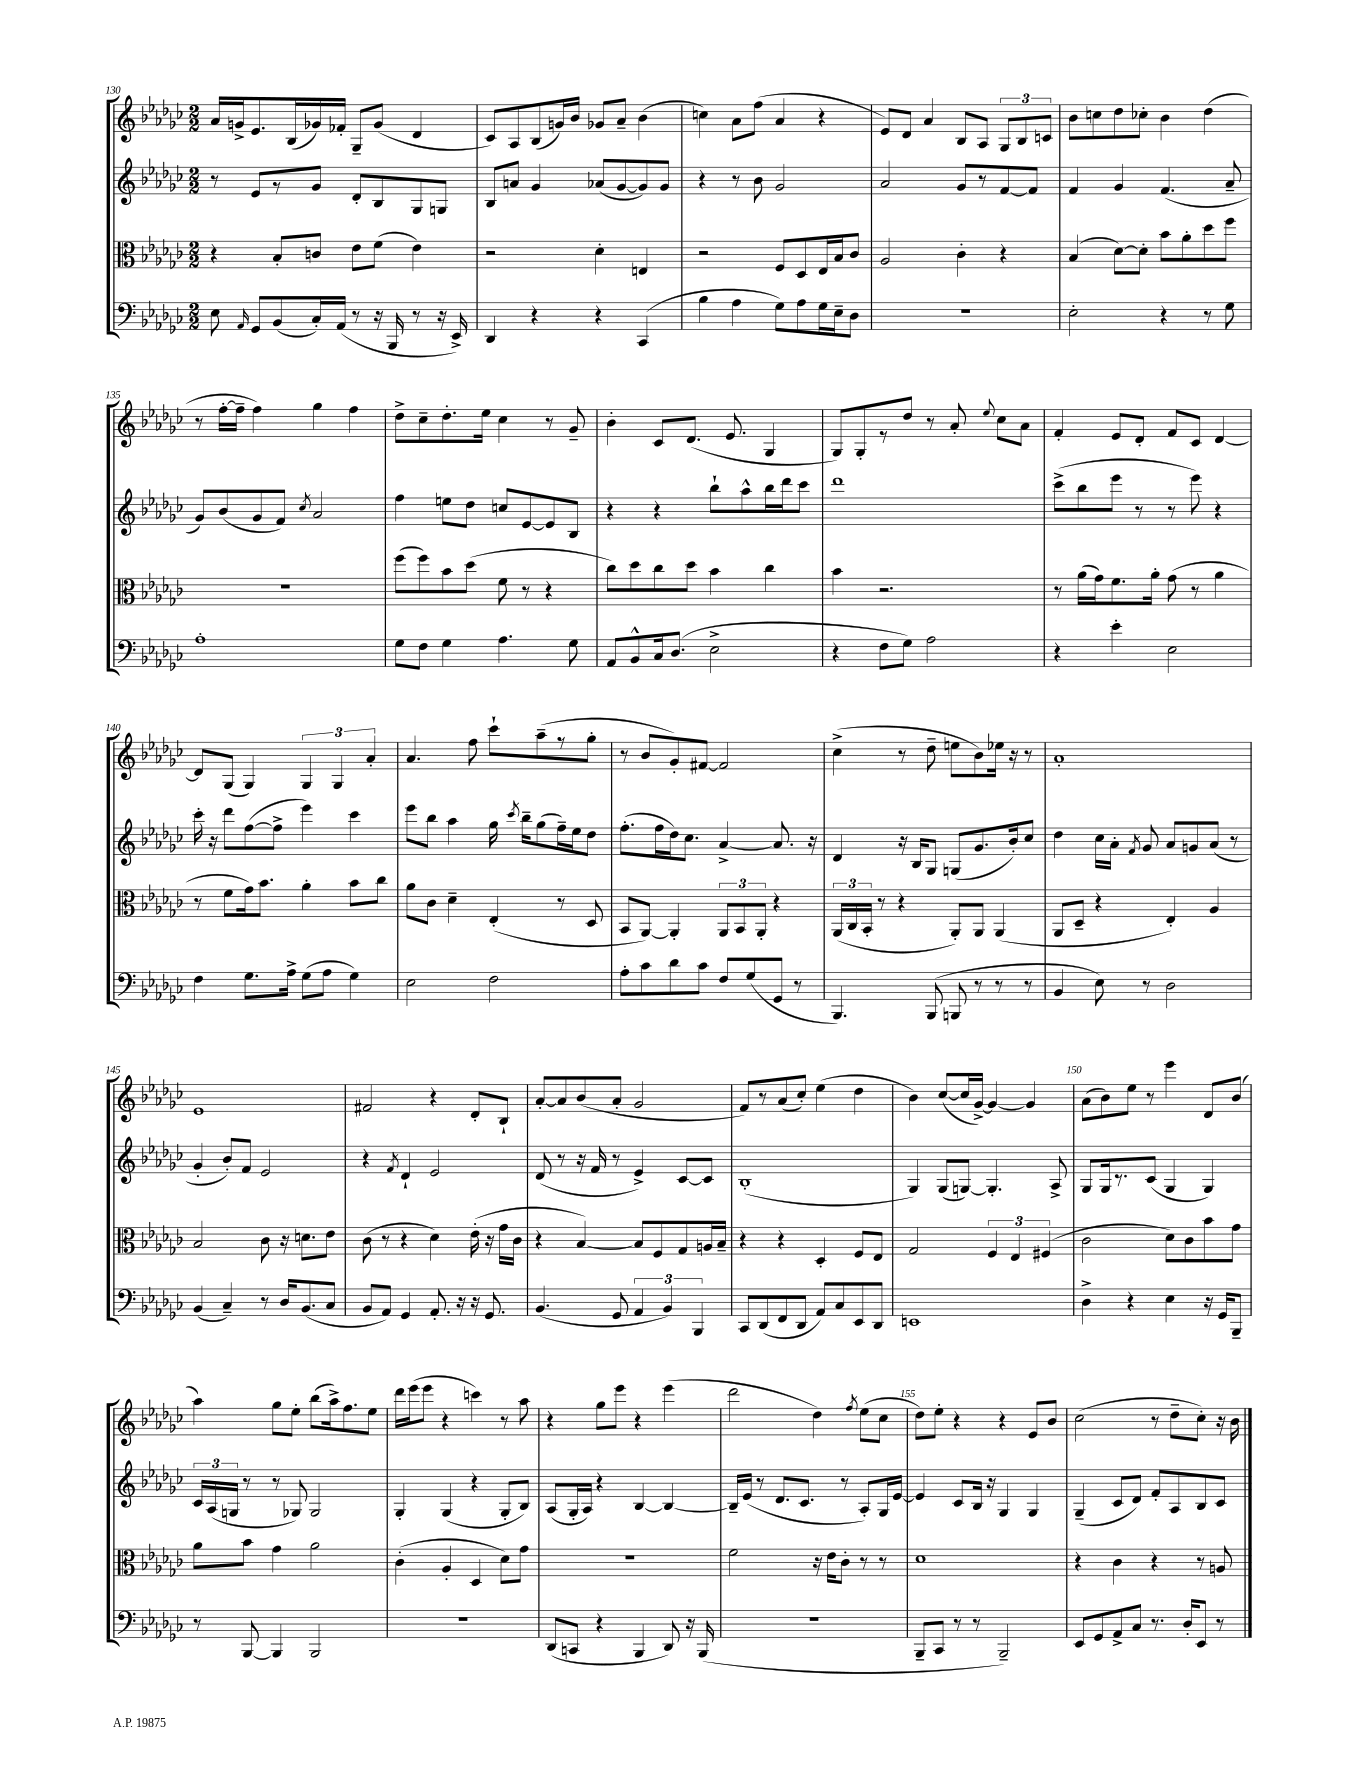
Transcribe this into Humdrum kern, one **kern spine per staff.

**kern	**kern	**kern	**kern
*staff4	*staff3	*staff2	*staff1
*clefF4	*clefC3	*clefG2	*clefG2
*k[b-e-a-d-g-c-]	*k[b-e-a-d-g-c-]	*k[b-e-a-d-g-c-]	*k[b-e-a-d-g-c-]
*M2/2	*M2/2	*M2/2	*M2/2
8E-\	4r	8r	16a-/LL
.	.	.	16g^/J
16qqAA-/	.	.	.
8GG-/L	.	8e-/L	8.e-/
(8BB-/	8B-'/L	8r	.
.	.	.	(16B-/L
16C-'/L)	8c/J	8g-/J	16g-/)
(16AA-/JJ	.	.	16f-'/JJ
8r	8e-\L	8d-'/L	8G-~/L
16r	(8f\J	8B-/	(8g-/J
16BBB-/	.	.	.
8r	4e-\)	8G-/	4d-/
16r	.	8G/J	.
16EE-^/)	.	.	.
=	=	=	=
4DD-/	2r	8B-/L	8c-/L)
.	.	8a/J	8A-/
4r	.	4g-/	(8B-/
.	.	.	16g/L)
.	.	.	16b-/JJ
4r	4d-'\	(8a-/L	8g-/L
.	.	[8g-/	8a-~/J
(4CC-/	4E/	8g-/])	(4b-\
.	.	8g-/J	.
=	=	=	=
4B-\	2r	4r	4cc\)
4A-\	.	8r	8a-\L
.	.	8b-\	(8ff\J
8G-\L)	8F/L	2g-/	4a-/
8A-\	8D-/	.	.
16G-\L	16E-/L	.	4r
16E-~\J	16B-/J	.	.
8D-\J	8c-/J	.	.
=	=	=	=
1r	2A-/	2a-/	8e-/L)
.	.	.	8d-/J
.	.	.	4a-/
.	4c-'\	8g-/L	8B-/L
.	.	8r	8A-/J
.	4r	[8f/	12G-/L
.	.	.	12B-/
.	.	8f/]J	.
.	.	.	12c/J
=	=	=	=
2E-'\	(4B-/	4f/	8b-\L
.	.	.	8cc\
.	[8d-\L)	4g-/	8dd-\
.	8d-'\]J	.	8cc-'\J
4r	8b-\L	(4.f/	4b-\
.	8a-'\	.	.
8r	8dd-\	.	(4dd-\
8G-\	8ff\J	8a-~/	.
=	=	=	=
1A-'	1r	8g-/L)	8r
.	.	(8b-/	[16ff'\LL
.	.	.	16ff~\]JJ
.	.	8g-/	4ff\)
.	.	8f/J)	.
.	.	8qcc-/	.
.	.	2a-/	4gg-\
.	.	.	4ff\
=	=	=	=
8G-\L	(8ff\L	4ff\	8dd-^\L
8F\J	8ff\)	.	8cc-~\
4G-\	8b-\	8ee\L	8.dd-'\
.	(8dd-\J	8dd-\J	.
.	.	.	16ee-\Jk
4.A-\	8f\	8cc/L	4cc-\
.	8r	[8e-/	.
.	4r	8e-/]	8r
8G-\	.	8B-/J	8g-~/
=	=	=	=
8AA-/L	8cc-\L)	4r	4b-'\
8BB-^^/	8dd-\	.	.
16C-/k	8cc-\	4r	8c-/L
(8.D-/J	.	.	.
.	8dd-\J	.	(8.d-/J
2E-^\	4b-\	8bb-`\L	.
.	.	.	8.e-/
.	.	8aa-^^\	.
.	4cc-\	16bb-\L	4G-/
.	.	16ddd-\J	.
.	.	8ccc-\J	.
=	=	=	=
4r	4b-\	1ddd-	8G-/L)
.	.	.	8G-'/
8F\L	2.r	.	8r
8G-\J)	.	.	8dd-/J
2A-\	.	.	8r
.	.	.	8a-'/
.	.	.	8qqee-/
.	.	.	8cc-\L
.	.	.	8a-\J
=	=	=	=
4r	8r	(8ccc-^\L	4f'/
.	(16a-\LL	8bb-\	.
.	16g-\J)	.	.
4e-'\	8.f\	8eee-\J	8e-/L
.	.	8r	8d-'/J
.	16a-'\Jk	.	.
2E-\	(8g-\	8r	8f/L
.	8r	8eee-\)	8c-/J
.	4a-\	4r	[4d-/
=	=	=	=
4F\	8r	16ccc-'\	8d-/]L
.	.	16r	.
.	8f\L	8ddd-\L	(8G-/J
8.G-\L	16g-\k)	([8ff\	4G-/)
.	8.b-\J	.	.
.	.	8ff^\]J	.
16A-^\Jk	.	.	.
(8G-\L	4a-'\	4eee-\)	6G-/
8A-\J	.	.	.
.	.	.	6G-/
4G-\)	8b-\L	4ccc-\	.
.	.	.	6a-'/
.	8cc-\J	.	.
=	=	=	=
2E-\	8a-\L	8eee-\L	4.a-/
.	8c-\J	8bb-\J	.
.	4d-~\	4aa-\	.
.	.	.	8ff\
2F\	(4E-'/	16gg-\	8ccc-`\L
.	.	8qccc-/	.
.	.	16bb-~\LK	.
.	.	(8gg-\	(8aa-~\
.	8r	16ff~\L)	8r
.	.	16ee-\J	.
.	8D-/	8dd-\J	8gg-'\J
=	=	=	=
8A-'\L	8BB-/L	(8.ff'\L	8r
8c-\	[8AA-/J)	.	8b-/L
.	.	16ff\L	.
8d-\	4AA-'/]	16dd-\J)	8g-'/)
.	.	8.cc-\J	.
8c-\J	.	.	[8f#/J
8F/L	12AA-/L	[4a-^/	2f#/]
.	12BB-/	.	.
(8G-/	.	.	.
.	12AA-'/J	.	.
8GG-/J	4r	8.a-/]	.
8r	.	.	.
.	.	16r	.
=	=	=	=
4.BBB-/)	(24AA-/LL	4d-/	(4cc-^\
.	24C-/	.	.
.	24BB-'/JJ	.	.
.	8r	.	.
.	4r	16r	8r
.	.	16B-/LK	.
(8BBB-/	.	8G-/J	8dd-~\
8BBB/	8AA-'/L)	(8G/L	8ee\L
8r	8AA-/J	8.g-/	8b-\)
8r	(4AA-/	.	16ee-\Jk
.	.	16b-'/k)	16r
8r	.	8cc-/J	8r
=	=	=	=
4BB-/	8AA-/L	4dd-\	1a-'
.	8D-~/J	.	.
8E-\)	4r	16cc-\LL	.
.	.	16a-'\JJ	.
.	.	8qf/	.
8r	.	8g-/	.
2D-\	4E-'/)	8a-/L	.
.	.	8g/	.
.	4A-/	(8a-/J	.
.	.	8r	.
=	=	=	=
(4BB-/	2B-/	4g-'/	1e-
4C-~/)	.	8b-'/L)	.
.	.	8f/J	.
8r	8c-\	2e-/	.
16D-/LK	16r	.	.
(8.BB-/	8.d\L	.	.
8C-/J	8e-\J	.	.
=	=	=	=
8BB-/L	(8c-\	4r	2f#/
8AA-/J)	8r	.	.
.	.	8qf/	.
4GG-/	4r	4d-`/	.
8.AA-'/	4d-\)	2e-/	4r
16r	.	.	.
16r	(16e-'\	.	8d-'/L
8.GG-/	16r	.	.
.	16g-\LL	.	8B-`/J
.	16c-\JJ	.	.
=	=	=	=
(4.BB-/	4r	(8d-/	[8a-'/L
.	.	8r	8a-/]
.	[4B-/)	16r	(8b-/
.	.	16f/	.
8GG-/	.	8r	8a-'/J
6AA-/	8B-/]L	4e-^/)	2g-/
.	8F/	.	.
6BB-/)	.	.	.
.	8G-/	[8c-/L	.
6BBB-/	.	.	.
.	16A/L	8c-/]J	.
.	16B-~/JJ	.	.
=	=	=	=
8CC-/L	4r	(1B-'	8f/L)
(8DD-/	.	.	8r
8FF/	4r	.	(8a-/
8DD-/J	.	.	8cc-'/J)
8AA-/L)	4D-'/	.	(4ee-\
8C-/	.	.	.
8EE-/	8F/L	.	4dd-\
8DD-/J	8E-/J	.	.
=	=	=	=
1EE	2G-/	4G-/)	4b-\)
.	.	(8G-/L	([8cc-/L
.	.	[8G/J)	16cc-/]L
.	.	.	[16g-^/JJ)
.	6F/	4.G'/]	4g-/_
.	6E-/	.	.
.	.	.	4g-/]
.	(6F#/	.	.
.	.	8A-^/	.
=	=	=	=
4D-^\	2c-\	8G-/L	(8a-\L
.	.	16G-/k	8b-\)
.	.	8.r	.
4r	.	.	8ee-\J
.	.	(8c-/J	8r
4E-\	8d-\L)	4G-/	4eee-\
.	8c-\	.	.
16r	8b-\	4G-/)	8d-/L
16GG-/LK	.	.	.
8BBB-~/J	8g-\J	.	(8b-/J
=	=	=	=
8r	8a-\L	24c-/LL	4aa-\)
.	.	(24A-/	.
.	.	24G/JJ	.
[8BBB-/	8b-\J	8r	.
4BBB-/]	4g-\	8r	8gg-\L
.	.	8G-/)	8ee-'\J
2BBB-/	2a-\	2G-/	(8bb-\L
.	.	.	16aa-^\k)
.	.	.	8.ff\
.	.	.	8ee-\J
=	=	=	=
1r	(4c-'\	4G-'/	16ddd-\LL
.	.	.	(16eee-\J
.	.	.	8eee-\J
.	4A-'/	(4G-/	4r
.	4D-/	4r	4ccc\)
.	8d-\L)	8G-'/L	8r
.	8g-\J	8B-/J)	8aa-\
=	=	=	=
(8DD-/L	1r	(8A-/L	4r
8CC/J	.	16G-'/L	.
.	.	16A-/JJ)	.
4r	.	4r	8gg-\L
.	.	.	8eee-\J
4BBB-/	.	[4B-/	4r
8DD-/)	.	4B-/_	(4eee-\
16r	.	.	.
(16BBB-/	.	.	.
=	=	=	=
1r	2f\	16B-~/]LL	2ddd-\
.	.	(16e-/JJ	.
.	.	8r	.
.	.	8.d-/L	.
.	.	8.c-/J	.
.	16r	.	4dd-\)
.	16e-\LK	.	.
.	8c-'\J	8r	.
.	.	.	8qff/
.	8r	8A-'/L)	(8ee-\L
.	8r	16G-/L	8cc-\J
.	.	[16e-/JJ	.
=	=	=	=
8BBB-~/L	1d-	4e-/]	8dd-\L)
8CC-/J	.	.	8ee-'\J
8r	.	8c-/L	4r
8r	.	16B-/Jk	.
.	.	16r	.
2BBB-~/)	.	4G-/	4r
.	.	4G-/	8e-/L
.	.	.	8b-/J
=	=	=	=
8EE-/L	4r	(4G-~/	(2cc-\
8GG-/	.	.	.
8AA-^/	4c-\	8c-/L	.
8C-/J	.	8d-/J)	.
8.r	4r	8f'/L	8r
.	.	8A-/	8dd-~\L
16D-'/LK	.	.	.
8EE-/J	8r	8B-/	8cc-'\J)
8r	8A/	8c-/J	16r
.	.	.	16b-\
==	==	==	==
*-	*-	*-	*-
